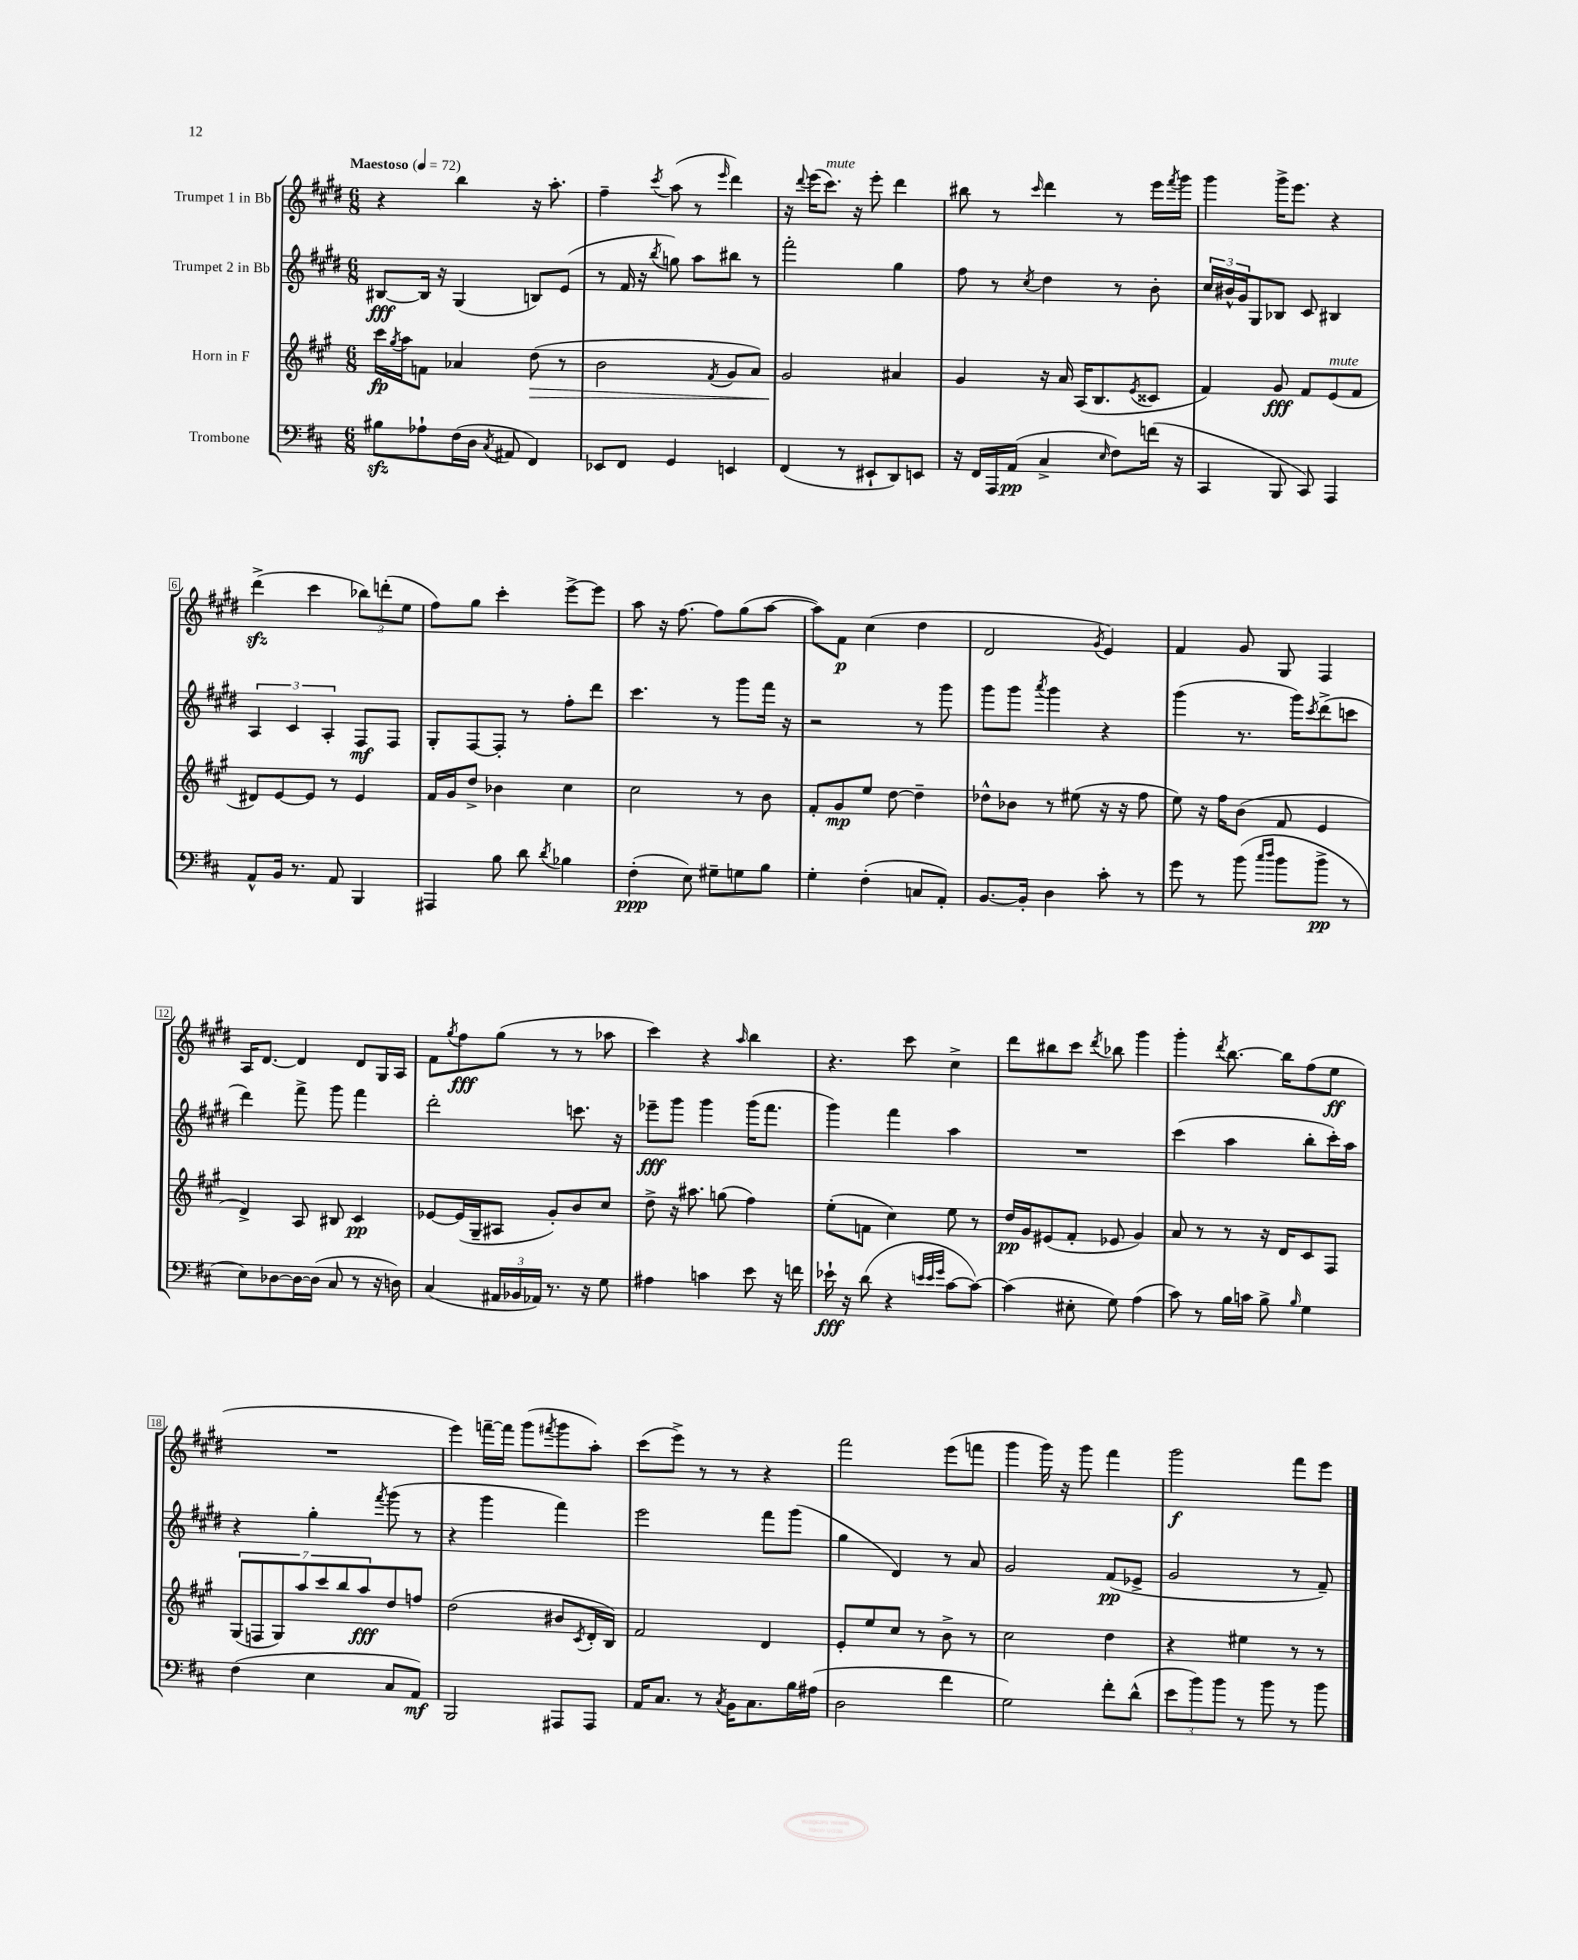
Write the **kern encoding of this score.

**kern	**dynam	**kern	**dynam	**kern	**dynam	**kern	**dynam
*part4	*part4	*part3	*part3	*part2	*part2	*part1	*part1
*staff4	*staff4	*staff3	*staff3	*staff2	*staff2	*staff1	*staff1
*I"Trombone	*	*I"Horn in F	*	*I"Trumpet 2 in Bb	*	*I"Trumpet 1 in Bb	*
*clefF4	*	*clefG2	*	*clefG2	*	*clefG2	*
*k[f#c#]	*	*k[f#c#g#]	*	*k[f#c#g#d#]	*	*k[f#c#g#d#]	*
*M6/8	*	*M6/8	*	*M6/8	*	*M6/8	*
*MM72	*	*MM72	*	*MM72	*	*MM72	*
=1	=1	=1	=1	=1	=1	=1	=1
!	!	!	!	!	!	!LO:TX:a:B:t=Maestoso	!
8B#Xzz\L	.	16ccc#\LL	fp	[8B#X/L	fff	4r	.
.	.	8qgg#/	.	.	.	.	.
.	.	16aa\J	.	.	.	.	.
8A-X`\	.	8fn\J	.	16B#/Jk]	.	.	.
.	.	.	.	16r	.	.	.
(16F#\L	.	4a-X/	.	(4G#/	.	4bb\	.
16D\JJ	.	.	.	.	.	.	.
8qC#/	.	.	.	.	.	.	.
8AA#X/	.	.	.	.	.	.	.
!	!	!	!LO:HP:b	!	!	!	!
4FF#/)	.	(8dd\	>	8Bn/L)	.	16r	.
.	.	.	.	.	.	8.aa'\	.
.	.	8r	.	(8e/J	.	.	.
=2	=2	=2	=2	=2	=2	=2	=2
8EE-X/L	.	2b\	.	8r	.	4ff#~\	.
8FF#/J	.	.	.	16f#/	.	.	.
.	.	.	.	16r	.	.	.
.	.	.	.	8qbb/	.	8qccc#/	.
4GG/	.	.	.	8ggn\)	.	(8aa\	.
.	.	.	.	8aa\L	.	8r	.
.	.	8qf#/	.	.	.	16qqeee/	.
4EEn/	.	8g#/L	.	8bb#X\J	.	4ddd#\)	.
.	.	8a/J)	.	8r	.	.	.
=3	=3	=3	=3	=3	=3	=3	=3
(4FF#/	.	2g#/	.	2fff#'\	.	16r	.
.	.	.	.	.	.	8qqddd#/	.
.	.	.	.	.	.	(16eee\KL	.
!	!	!	!	!	!	!LO:TX:a:i:t=mute	!
.	.	.	.	.	.	8.ccc#\J)	.
8r	.	.	.	.	.	.	.
.	.	.	.	.	.	16r	.
8EE#X`/L	.	.	.	.	.	8eee'\	.
8DD/)	.	4a#X/	]	4gg#\	.	4ddd#\	.
8EEn/J	.	.	.	.	.	.	.
=4	=4	=4	=4	=4	=4	=4	=4
16r	.	4g#/	.	8ff#\	.	8bb#X\	.
16FF#/LL	.	.	.	.	.	.	.
16AAA/	.	.	.	8r	.	8r	.
(16AA/JJ	pp	.	.	.	.	.	.
.	.	.	.	8qcc#/	.	16qqccc#/	.
4C#^/	.	16r	.	4dd#\	.	4ddd#\	.
.	.	16a/	.	.	.	.	.
.	.	(16A/KL	.	.	.	.	.
.	.	8.B/	.	.	.	.	.
16qqE/	.	.	.	.	.	.	.
8F#\L)	.	.	.	8r	.	8r	.
.	.	8qe/	.	.	.	.	.
(16fn\Jk	.	8c##X/J	.	8b'\	.	16eee\LL	.
.	.	.	.	.	.	8qfff#/	.
16r	.	.	.	.	.	16ggg#\JJ	.
=5	=5	=5	=5	=5	=5	=5	=5
4CC#/	.	4f#/)	.	24cc#/LL	.	4ggg#\	.
.	.	.	.	24b#X^^/	.	.	.
.	.	.	.	24g#/J	.	.	.
.	.	.	.	8G#/	.	.	.
8BBB/	.	8g#/	fff	8B-X/J	.	16ggg#^\KL	.
.	.	.	.	.	.	8.eee\J	.
8CC#/)	.	8f#/L	.	8c#/	.	.	.
!	!	!LO:TX:a:i:t=mute	!	!	!	!	!
4AAA/	.	(8e/	.	4B#X/	.	4r	.
.	.	8f#/J	.	.	.	.	.
!!LO:LB:g=z
=6	=6	=6	=6	=6	=6	=6	=6
8AA^^/L	.	8d#X/L)	.	6A/	.	(4ddd#zz^\	.
16BB/Jk	.	[8e/	.	.	.	.	.
.	.	.	.	6c#/	.	.	.
8.r	.	.	.	.	.	.	.
.	.	8e/J]	.	.	.	4ccc#\	.
.	.	.	.	6A'/	.	.	.
8AA/	.	8r	.	.	.	.	.
4BBB/	.	4e/	.	8F#/L	mf	12bb-X\L)	.
.	.	.	.	.	.	(12dddn'\	.
.	.	.	.	8F#/J	.	.	.
.	.	.	.	.	.	12ee\J	.
=7	=7	=7	=7	=7	=7	=7	=7
4AAA#X/	.	16f#/LL	.	8G#'/L	.	8ff#\L)	.
.	.	16g#/J	.	.	.	.	.
.	.	8dd^/J	.	[8F#/	.	8gg#\J	.
8B\	.	4b-X\	.	8F#'/J]	.	4ccc#'\	.
8d\	.	.	.	8r	.	.	.
8qd/	.	.	.	.	.	.	.
4B-X\	.	4cc#\	.	8ff#'\L	.	[8eee^\L	.
.	.	.	.	8ddd#\J	.	8eee\J]	.
=8	=8	=8	=8	=8	=8	=8	=8
(4F#'\	ppp	2cc#\	.	4.ccc#\	.	8aa\	.
.	.	.	.	.	.	16r	.
.	.	.	.	.	.	[8.ff#\	.
8E\)	.	.	.	.	.	.	.
8G#X~\L	.	.	.	8r	.	8ff#\L]	.
8Gn\	.	8r	.	8ggg#\L	.	(8gg#\	.
8B\J	.	8b\	.	16fff#\Jk	.	[8aa\J	.
.	.	.	.	16r	.	.	.
=9	=9	=9	=9	=9	=9	=9	=9
4G'\	.	8f#'/L	.	2r	.	8aa\L])	.
.	.	8g#/	mp	.	.	8f#\J	p
(4F#'\	.	8ee/J	.	.	.	(4cc#\	.
.	.	[8dd\	.	.	.	.	.
8Cn/L	.	4dd~\]	.	8r	.	4dd#\	.
8AA'/J)	.	.	.	8ggg#\	.	.	.
=10	=10	=10	=10	=10	=10	=10	=10
[8.BB/L	.	8dd-X^^\L	.	8ggg#\L	.	2d#/	.
.	.	8b-X\J	.	8ggg#\J	.	.	.
16BB'/Jk]	.	.	.	.	.	.	.
.	.	.	.	8qaaa/	.	.	.
4D\	.	8r	.	4ggg#\	.	.	.
.	.	(8ee#X\	.	.	.	.	.
.	.	.	.	.	.	8qg#/	.
8c#'\	.	16r	.	4r	.	4e/)	.
.	.	16r	.	.	.	.	.
8r	.	8ff#\	.	.	.	.	.
=11	=11	=11	=11	=11	=11	=11	=11
8g\	.	8ee\)	.	(4ggg#\	.	4f#/	.
8r	.	16r	.	.	.	.	.
.	.	16ff#\KL	.	.	.	.	.
(8b\	.	(8b\J	.	8.r	.	8g#/	.
16qqcc#/LL	.	.	.	.	.	.	.
16qqdd/JJ	.	.	.	.	.	.	.
8b\L	.	8f#/	.	.	.	8G#/	.
.	.	.	.	16ggg#\KL)	.	.	.
.	.	.	.	8qccc#/	.	.	.
8b^\J	pp	4e/	.	(8ddd#^\	.	4F#/	.
8r	.	.	.	8cccn\J	.	.	.
!!LO:LB:g=z
=12	=12	=12	=12	=12	=12	=12	=12
8E\L)	.	4d^/)	.	4ddd#\)	.	16A/KL	.
.	.	.	.	.	.	[8.d#/J	.
[8D-X\	.	.	.	.	.	.	.
16D-\L_	.	8A/	.	8fff#^\	.	4d#/]	.
(16D-\JJ]	.	.	.	.	.	.	.
8C#/	.	8B#X/	.	8ggg#\	.	.	.
8r	.	4c#/	pp	4fff#\	.	8d#/L	.
16r	.	.	.	.	.	16G#/L	.
16Dn\)	.	.	.	.	.	16A/JJ	.
=13	=13	=13	=13	=13	=13	=13	=13
(4C#/	.	[8e-X/L	.	2ddd#'\	.	8f#\L	.
.	.	.	.	.	.	8qgg#/	.
.	.	(16e-/L]	.	.	.	8ff#\	fff
.	.	16G#~/J	.	.	.	.	.
24AA#X/LL	.	8A#X/J	.	.	.	(8gg#\J	.
24BB-X/	.	.	.	.	.	.	.
24AA-X/JJ)	.	.	.	.	.	.	.
8.r	.	8g#'/L)	.	.	.	8r	.
.	.	8b/	.	8.cccn\	.	8r	.
16r	.	.	.	.	.	.	.
8G\	.	8cc#/J	.	.	.	8aa-X\	.
.	.	.	.	16r	.	.	.
=14	=14	=14	=14	=14	=14	=14	=14
4A#X\	.	8dd^\	.	8eee-X~\L	fff	4ccc#\)	.
.	.	16r	.	8ggg#\J	.	.	.
.	.	8.aa#X\	.	.	.	.	.
4cn\	.	.	.	4ggg#\	.	4r	.
.	.	(8ggn\	.	.	.	.	.
.	.	.	.	.	.	16qqaa/	.
8e\	.	4ff#\)	.	(16ggg#\KL	.	4bb\	.
.	.	.	.	8.fff#\J	.	.	.
16r	.	.	.	.	.	.	.
16fn\	.	.	.	.	.	.	.
=15	=15	=15	=15	=15	=15	=15	=15
16e-X`\	fff	(8ee'\L	.	4ggg#\)	.	4.r	.
16r	.	.	.	.	.	.	.
(8d\	.	8fn\J	.	.	.	.	.
4r	.	4cc#\)	.	4fff#\	.	.	.
.	.	.	.	.	.	8ccc#\	.
32qqen/LLL	.	.	.	.	.	.	.
32qqe/	.	.	.	.	.	.	.
32qqg/JJJ	.	.	.	.	.	.	.
[8c#\L	.	8ee\	.	4aa\	.	4cc#^\	.
8c#\J_)	.	8r	.	.	.	.	.
=16	=16	=16	=16	=16	=16	=16	=16
(4c#\]	.	16dd/LL	pp	2.r	.	8ddd#\L	.
.	.	16g#/J	.	.	.	.	.
.	.	(8e#X/	.	.	.	8bb#X\	.
8E#X'\	.	8f#'/J	.	.	.	8ccc#\J	.
.	.	.	.	.	.	8qddd#/	.
8G\)	.	8e-X/	.	.	.	8bb-X\	.
(4A\	.	4g#/)	.	.	.	4ggg#\	.
=17	=17	=17	=17	=17	=17	=17	=17
8c#\)	.	8a/	.	(4ccc#\	.	4ggg#'\	.
8r	.	8r	.	.	.	.	.
.	.	.	.	.	.	8qddd#/	.
16B\LL	.	8r	.	4aa\	.	[8.bb\	.
16cn\JJ	.	.	.	.	.	.	.
8B^\	.	16r	.	.	.	.	.
.	.	16d/KL	.	.	.	16bb\KL]	.
16qqB/	.	.	.	.	.	.	.
4G\	.	8c#/	.	8bb'\L	.	(8ff#\	.
.	.	8F#/J	.	16ccc#'\L)	.	8ee\J	ff
.	.	.	.	16aa\JJ	.	.	.
!!LO:LB:g=z
=18	=18	=18	=18	=18	=18	=18	=18
(4F#\	.	(14G#/L	.	4r	.	2.r	.
.	.	14Fn/	.	.	.	.	.
.	.	14G#/)	.	.	.	.	.
.	.	14aa/	.	.	.	.	.
4E\	.	.	.	4gg#'\	.	.	.
.	.	14ccc#/	.	.	.	.	.
.	.	14bb/	.	.	.	.	.
.	.	14aa/	fff	.	.	.	.
.	.	.	.	8qfff#/	.	.	.
8C#/L	.	8dd/	.	(8ggg#\	.	.	.
8AA/J)	mf	8ffn/J	.	8r	.	.	.
=19	=19	=19	=19	=19	=19	=19	=19
2BBB/	.	(2dd\	.	4r	.	4eee\)	.
.	.	.	.	4ggg#\	.	[16fffn~\LL	.
.	.	.	.	.	.	16fff\JJ]	.
.	.	.	.	.	.	(8ggg#\L	.
.	.	.	.	.	.	8qfff#X/	.
8AAA#X/L	.	8b#X/L	.	4fff#\)	.	8ggg#\	.
.	.	8qc#/	.	.	.	.	.
8AAA#/J	.	16d'/L	.	.	.	8aa'\J)	.
.	.	16B/JJ)	.	.	.	.	.
=20	=20	=20	=20	=20	=20	=20	=20
16AA/KL	.	2f#/	.	2eee\	.	(8ccc#\L	.
8.C#/J	.	.	.	.	.	.	.
.	.	.	.	.	.	8eee^\J)	.
8r	.	.	.	.	.	8r	.
8qC#/	.	.	.	.	.	.	.
16BB\KL	.	.	.	.	.	8r	.
8.C#\	.	.	.	.	.	.	.
.	.	4d/	.	8fff#\L	.	4r	.
16B\L	.	.	.	(8ggg#\J	.	.	.
(16A#X\JJ	.	.	.	.	.	.	.
=21	=21	=21	=21	=21	=21	=21	=21
2D\	.	8e'/L	.	4gg#\	.	2fff#\	.
.	.	8ee/	.	.	.	.	.
.	.	8cc#/J	.	4d#/)	.	.	.
.	.	8r	.	.	.	.	.
4f#\	.	8b^\	.	8r	.	(8eee\L	.
.	.	8r	.	8a/	.	8fffn\J	.
=22	=22	=22	=22	=22	=22	=22	=22
2G\)	.	2cc#\	.	2g#/	.	4ggg#\	.
.	.	.	.	.	.	16ggg#\)	.
.	.	.	.	.	.	16r	.
.	.	.	.	.	.	8ggg#\	.
8f#'\L	.	4dd\	.	(8f#/L	pp	4fff#\	.
(8d^^\J	.	.	.	8e-X^/J	.	.	.
=23	=23	=23	=23	=23	=23	=23	=23
12e\L	.	4r	.	2g#/	.	2ggg#\	f
12b\)	.	.	.	.	.	.	.
12b\J	.	.	.	.	.	.	.
8r	.	4ee#X\	.	.	.	.	.
8b\	.	.	.	.	.	.	.
8r	.	8r	.	8r	.	8fff#\L	.
8b\	.	8r	.	8f#~/)	.	8eee\J	.
==	==	==	==	==	==	==	==
*-	*-	*-	*-	*-	*-	*-	*-
